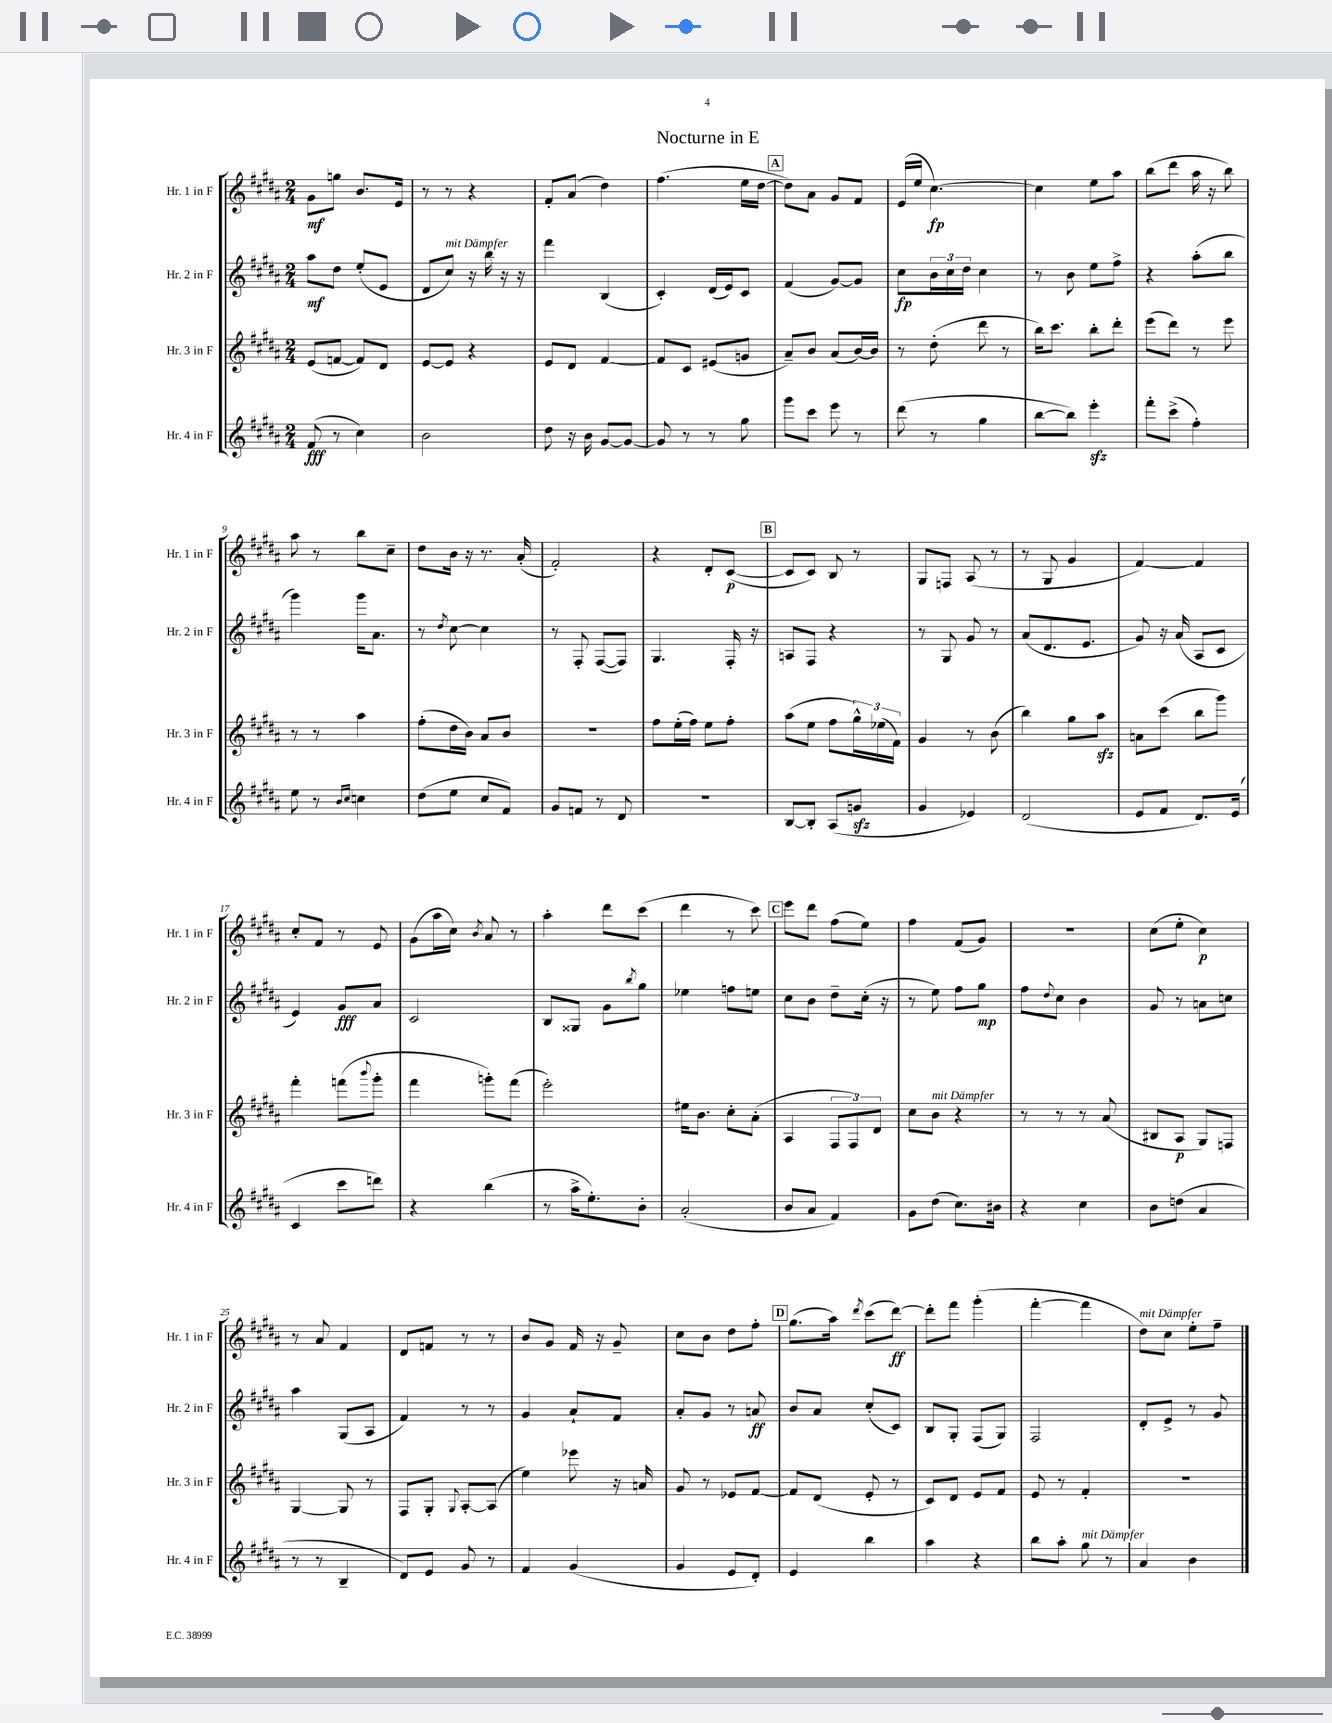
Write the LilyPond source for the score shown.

\header { title = "Nocturne in E" }
<<
\new StaffGroup <<
\new Staff = "s0" \with { instrumentName = "Hr. 1 in F" shortInstrumentName = "Hr. 1 in F" } {
    \clef treble \key b \major \numericTimeSignature \time 2/4
    gis'8\mf g''8 b'8. e'16 |
    r8 r8 r4 |
    fis'8-. ais'8( dis''4) |
    fis''4.( e''16 dis''16~ |
    \mark \markup { \box "A" } dis''8) ais'8 gis'8 fis'8 |
    e'16( e''16 cis''4.~\fp) |
    cis''4 e''8 ais''8 |
    b''8( dis'''8 ais''16 r16 b''8) |
    ais''8 r8 b''8 cis''8-- |
    dis''8 b'16 r16 r8. ais'16-.( |
    fis'2-.) |
    r4 dis'8-. cis'8~\p( |
    \mark \markup { \box "B" } cis'8 cis'8) b8 r8 |
    gis8 f8 ais8( r8 |
    r8 gis8 gis'4 |
    fis'4~) fis'4 |
    cis''8-. fis'8 r8 e'8 |
    gis'8( ais''16 cis''16) \acciaccatura { b'8 } ais'8 r8 |
    ais''4-. dis'''8 cis'''8( |
    dis'''4 r8 cis'''8) |
    \mark \markup { \box "C" } e'''8 dis'''8 fis''8( e''8) |
    fis''4 fis'8( gis'8) |
    r2 |
    cis''8( e''8-. cis''4\p) |
    r8 ais'8 fis'4 |
    dis'8 f'8 r8 r8 |
    b'8 gis'8 fis'16 r16 gis'8-- |
    cis''8 b'8 dis''8 fis''8-. |
    \mark \markup { \box "D" } gis''8.( ais''16) \acciaccatura { dis'''8 } cis'''8( dis'''8~\ff) |
    dis'''8-. fis'''8 gis'''4-.( |
    fis'''4~-. fis'''4 |
    dis''8^\markup { \italic "mit Dämpfer" }) cis''8 e''8-. fis''8-- \bar "|." |
}
\new Staff = "s1" \with { instrumentName = "Hr. 2 in F" shortInstrumentName = "Hr. 2 in F" } {
    \clef treble \key b \major \numericTimeSignature \time 2/4
    ais''8\mf dis''8 e''8-.( e'8 |
    dis'8 cis''8^\markup { \italic "mit Dämpfer" }) r16 b''16 r16 r16 |
    fis'''4 b4( |
    cis'4-.) dis'16( e'16) cis'8 |
    \mark \markup { \box "A" } fis'4( gis'8~) gis'8 |
    cis''8\fp \tuplet 3/2 { b'16 cis''16 dis''16 } cis''4 |
    r8 b'8 e''8 fis''8-> |
    r4 ais''8-.( b''8 |
    gis'''4) gis'''16 ais'8. |
    r8 \acciaccatura { dis''8 } cis''8~ cis''4 |
    r8 fis8-. fis8~( fis8) |
    gis4. fis16-. r16 |
    \mark \markup { \box "B" } a8 fis8 r4 |
    r8 gis8 gis'8 r8 |
    ais'8( dis'8. e'8. |
    gis'8) r16 ais'16( ais8 cis'8 |
    e'4) gis'8\fff ais'8 |
    cis'2 |
    b8 gisis8 gis'8 \acciaccatura { b''8 } gis''8 |
    ees''4 f''8 e''8 |
    \mark \markup { \box "C" } cis''8 b'8 dis''8-- cis''16-.( r16 |
    r8 e''8) fis''8 gis''8\mp |
    fis''8 \appoggiatura { dis''8 } cis''8 b'4 |
    gis'8 r8 a'8 c''8 |
    ais''4 gis8( ais8 |
    fis'4) r8 r8 |
    gis'4 ais'8-! fis'8 |
    ais'8-. gis'8 r8 a'8\ff |
    \mark \markup { \box "D" } b'8 ais'8 cis''8-.( cis'8) |
    b8 gis8-. fis8( gis8) |
    fis2 |
    dis'8-. e'8-> r8 gis'8 \bar "|." |
}
\new Staff = "s2" \with { instrumentName = "Hr. 3 in F" shortInstrumentName = "Hr. 3 in F" } {
    \clef treble \key b \major \numericTimeSignature \time 2/4
    e'8( f'8~ f'8) dis'8 |
    e'8~ e'8 r4 |
    e'8 dis'8 fis'4~ |
    fis'8 cis'8 eis'8( g'8 |
    \mark \markup { \box "A" } ais'8--) b'8 ais'8( b'16~) b'16 |
    r8 dis''8-.( dis'''8 r8 |
    b''16) cis'''8. b''8-. dis'''8-. |
    e'''8( dis'''8) r8 e'''8 |
    r8 r8 ais''4 |
    fis''8-.( dis''16 b'16) ais'8 b'8 |
    r2 |
    fis''8 e''16-.( fis''16) e''8 fis''8-. |
    \mark \markup { \box "B" } ais''8( e''8 fis''8 \tuplet 3/2 { gis''16-^) ees''16( fis'16) } |
    gis'4 r8 b'8( |
    b''4) gis''8 ais''8\sfz |
    a'8 cis'''8( b''8 gis'''8) |
    fis'''4-. f'''8( \appoggiatura { b'''8 } gis'''8-. |
    fis'''4 g'''8-.) fis'''8( |
    e'''2-.) |
    eis''16 b'8. cis''8-. ais'8-.( |
    \mark \markup { \box "C" } ais4 \tuplet 3/2 { fis8 fis8) dis'8 } |
    cis''8 b'8^\markup { \italic "mit Dämpfer" } r4 |
    r8 r8 r8 ais'8( |
    bis8 ais8\p gis8) f8 |
    gis4~ gis8 r8 |
    fis8 gis8-. \appoggiatura { gis8 } ais8~-. ais8( |
    e''4) ees'''8 r16 a'16 |
    gis'8 r8 ees'8 fis'8~ |
    \mark \markup { \box "D" } fis'8 dis'8( e'8-. r8 |
    cis'8) dis'8 e'8 fis'8 |
    e'8 r8 fis'4-. |
    r2 \bar "|." |
}
\new Staff = "s3" \with { instrumentName = "Hr. 4 in F" shortInstrumentName = "Hr. 4 in F" } {
    \clef treble \key b \major \numericTimeSignature \time 2/4
    fis'8\fff( r8 cis''4) |
    b'2 |
    dis''8 r16 b'16 gis'8~ gis'8~ |
    gis'8 r8 r8 gis''8 |
    \mark \markup { \box "A" } gis'''8 cis'''8 e'''8 r8 |
    dis'''8( r8 gis''4 |
    b''8~ b''8) e'''4-.\sfz |
    fis'''8-. cis'''8->( fis''4-.) |
    e''8 r8 \grace { b'16 cis''16 } c''4 |
    dis''8( e''8 cis''8 fis'8) |
    gis'8 f'8 r8 dis'8 |
    r2 |
    \mark \markup { \box "B" } b8~ b8-. ais8( g'8\sfz |
    gis'4 ees'4) |
    dis'2( |
    e'8 fis'8 dis'8.) e'16( |
    cis'4 cis'''8 d'''8) |
    r4 b''4( |
    r8 ais''16-> e''8.-.) b'8-. |
    ais'2-.( |
    \mark \markup { \box "C" } b'8 ais'8 fis'4) |
    gis'8 dis''8( cis''8.) bis'16 |
    r4 cis''4 |
    b'8 d''8( ais'4 |
    r8 r8 b4-- |
    dis'8) e'8 gis'8 r8 |
    fis'4 gis'4( |
    gis'4 e'8 dis'8-.) |
    \mark \markup { \box "D" } e'4 b''4 |
    ais''4 r4 |
    b''8 ais''8-. gis''8^\markup { \italic "mit Dämpfer" } r8 |
    ais'4 b'4 \bar "|." |
}
>>
>>
